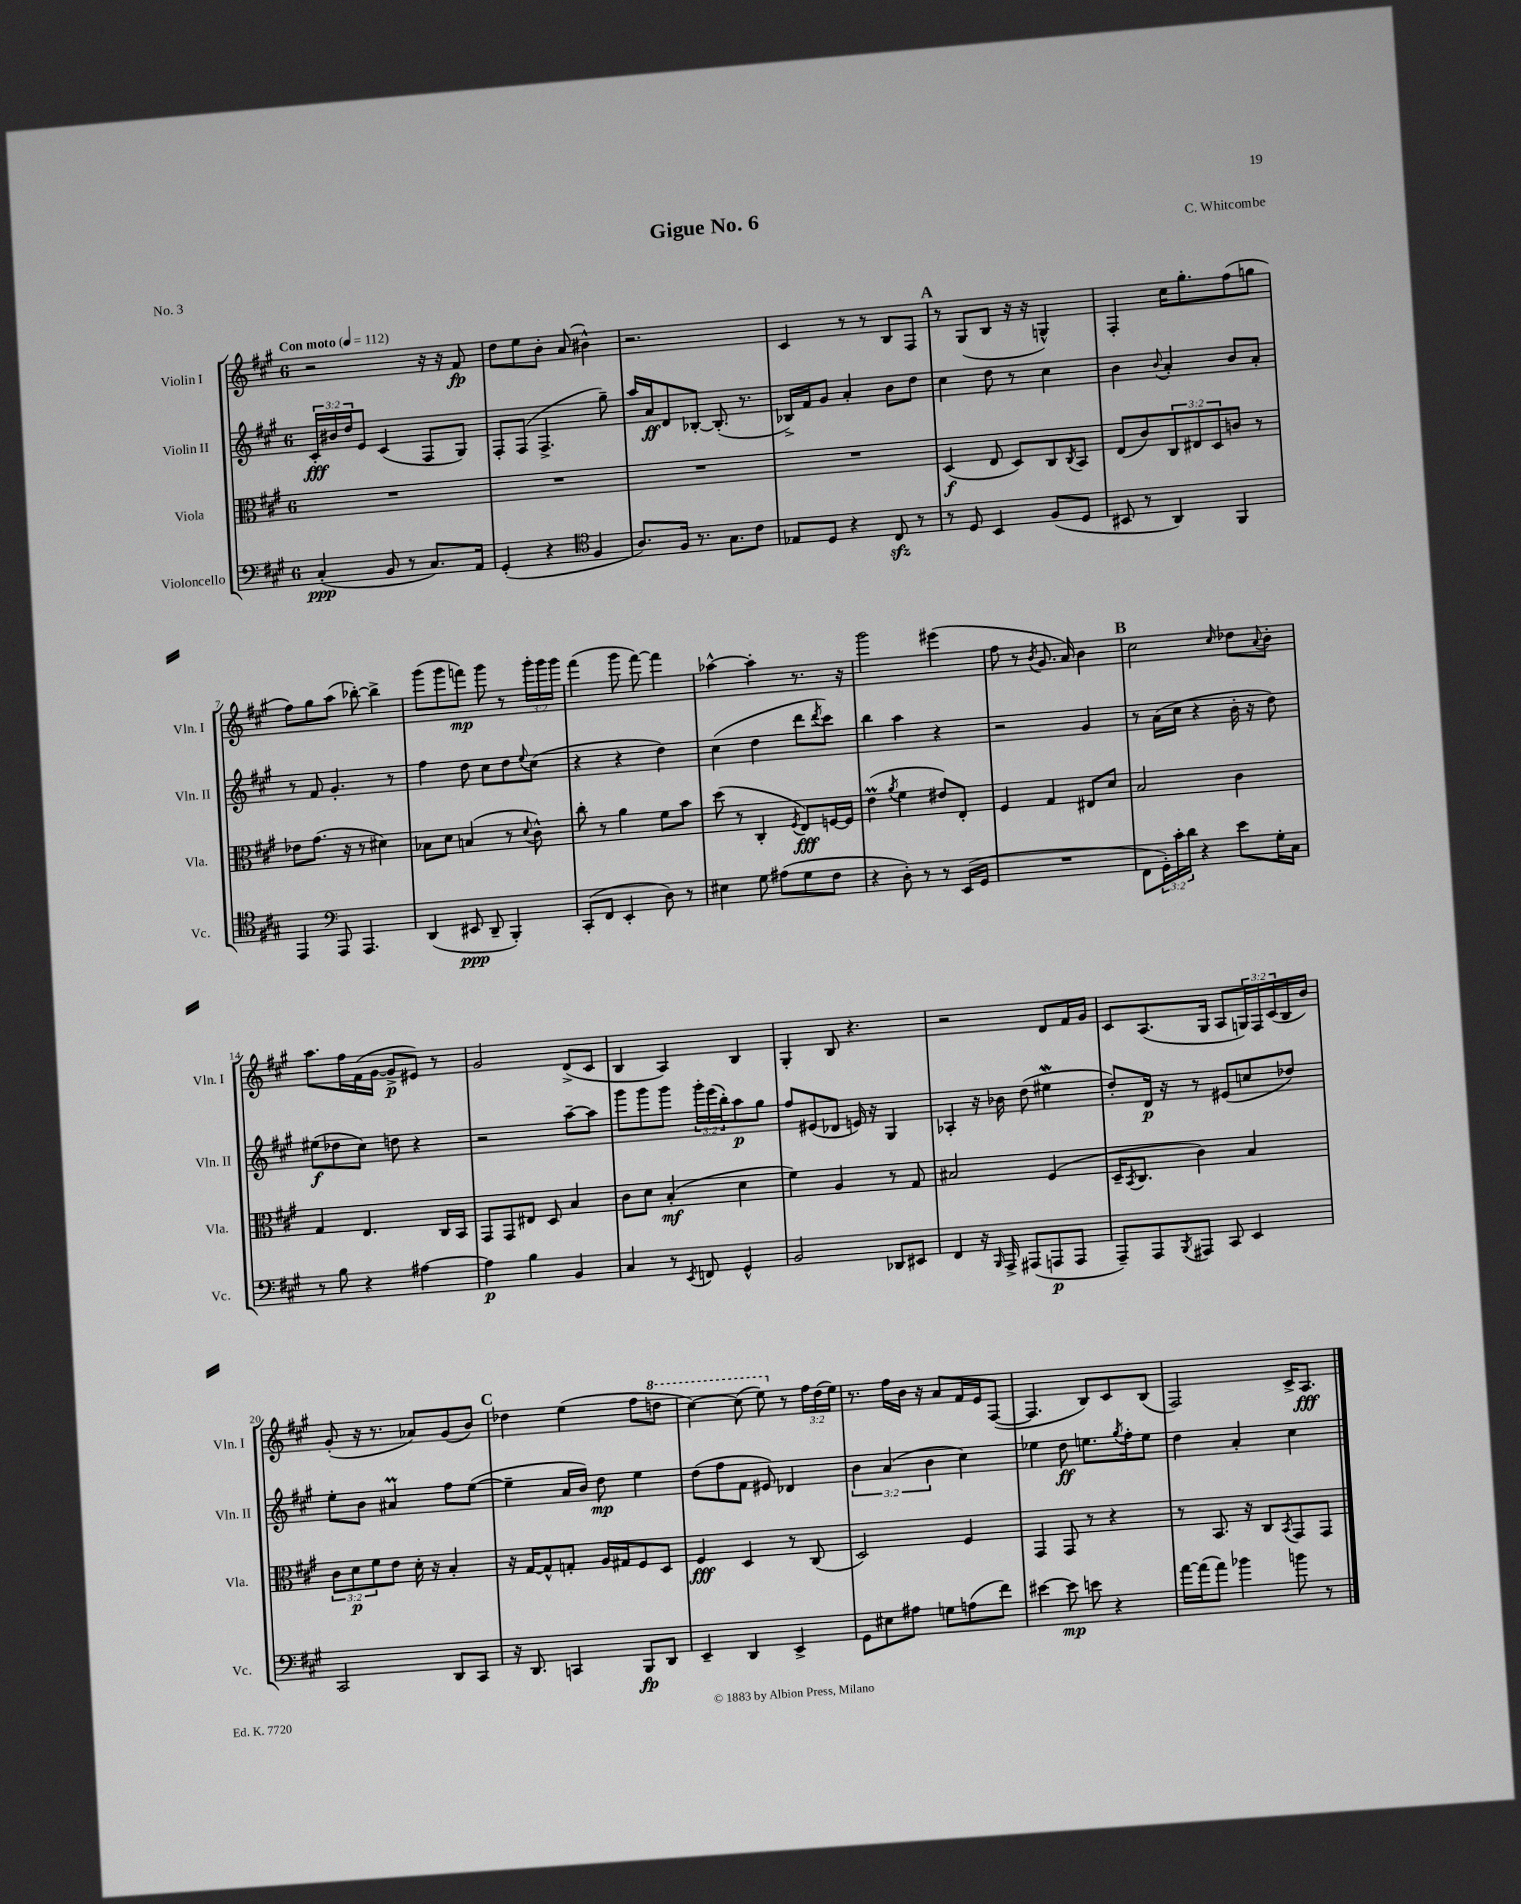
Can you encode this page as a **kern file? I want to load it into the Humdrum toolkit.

**kern	**kern	**kern	**kern
*staff4	*staff3	*staff2	*staff1
*clefF4	*clefC3	*clefG2	*clefG2
*k[f#c#g#]	*k[f#c#g#]	*k[f#c#g#]	*k[f#c#g#]
*M6/8	*M6/8	*M6/8	*M6/8
*MM112	*MM112	*MM112	*MM112
(4C#'	2.r	24c#'	2r
.	.	24b#	.
.	.	24dd	.
.	.	8e	.
8BB	.	(4c#	.
8r	.	.	.
8.C#)	.	8F#	16r
.	.	.	16r
.	.	8G#)	8f#
16AA	.	.	.
=	=	=	=
(4GG#'	2.r	8F#'	8dd
.	.	(8F#	8ee
4r	.	4.F#^	8b'
.	.	.	(8a
*clefC4	*	*	*
4F#	.	.	4b#^^)
.	.	8gg#~)	.
=	=	=	=
8.A)	2.r	16aa	2.r
.	.	16a	.
.	.	8d	.
16F#	.	.	.
8.r	.	[8B-'	.
.	.	(8.B-']	.
8.G#	.	.	.
.	.	8.r	.
8c#	.	.	.
=	=	=	=
8E-	2.r	16B-^)	4c#
.	.	16f#	.
8D	.	8g#	.
4r	.	4a'	8r
.	.	.	8r
8C#	.	8b	8B
8r	.	8dd	8F#
=	=	=	=
8r	(4D	4cc#	8r
8D	.	.	(8G#
4BB	8E	8dd	8B
.	8D)	8r	16r
.	.	.	16r
(8F#	8C#	4cc#	4G^^)
.	8qC#	.	.
8D	8BB	.	.
=	=	=	=
8BB#	(8E	4b	4F#'
8r	8c#)	.	.
.	.	8qqb	.
4AA)	12C#	4a'	16cc#
.	.	.	8.gg#'
.	12E#	.	.
.	12D	.	.
4FF#	8c	8b	(8ff#
.	8r	8a'	8gg
=	=	=	=
4EE	8e-	8r	8ff#)
.	(8.g#	8f#	8gg#
*clefF4	*	*	*
8AAA	.	4.g#'	(8aa
.	16r	.	.
4.AAA	8r	.	[8bb-')
.	4d#)	.	4bb-^]
.	.	8r	.
=	=	=	=
(4DD	8B-	4ff#	(8ggg#
.	8d	.	8ggg#
8EE#	(4B	8dd	8fff)
8DD~	.	8cc#	8ggg#
4BBB')	8r	8dd	8r
.	8qqd	8qqee	.
.	8c#^^)	(8cc#	24ggg#'
.	.	.	24ggg#
.	.	.	24ggg#
=	=	=	=
(8CC#'	8cc#'	4r	(4fff#
8FF#	8r	.	.
4EE'	4a	4r	8ggg#
.	.	.	[8fff#)
8D)	8f#	4dd)	4fff#]
8r	8b	.	.
=	=	=	=
4E#	(8dd	(4cc#	[4aa-^^
.	8r	.	.
8G#	4C#'	4dd	4aa-']
(8A#	.	.	.
.	8qF#	.	.
8G#	8E)	8ddd	8.r
.	.	8qddd	.
8F#	[16F	8ccc#)	.
.	16F]	.	16r
=	=	=	=
4r	(4e	4bb	2ggg#
.	8qa	.	.
8D')	4f#	4aa	.
8r	.	.	.
8r	8e#)	4r	(4eee#
(16EE	8E'	.	.
16GG#	.	.	.
=	=	=	=
2.r	4F#	2r	8ff#
.	.	.	8r
.	.	.	8qb
.	4G#	.	8.g#
.	.	.	16a)
.	8E#	4g#	4b
.	8d	.	.
=	=	=	=
8FF#	2B	8r	2cc#
24GG#')	.	(16a	.
24c#'	.	.	.
.	.	16cc#	.
24d	.	.	.
4r	.	4r	.
.	.	.	16qqcc#
8e	4c#	16b'	8dd-
.	.	16r	.
.	.	.	8qqa
16G#'	.	8dd)	8b'
16C#	.	.	.
=	=	=	=
8r	4G#	(8ee#	8.aa
8B	.	8dd-	.
.	.	.	16ff#
4r	4.E	8cc#)	(16f#
.	.	.	[16g#
.	.	8dd	8g#^]
[4A#	.	4r	8e#)
.	16C#	.	8r
.	16BB	.	.
=	=	=	=
4A#]	8GG#	2r	2g#
.	8GG#	.	.
4B	8E#	.	.
.	8D	.	.
4BB	4B	[8aa~	(8d^
.	.	8aa]	8c#
=	=	=	=
4C#	8c#	8ggg#	4B
.	8d	8ggg#	.
8r	(4B'	8ggg#	4A)
8qEE	.	.	.
8FF	.	24ggg#'	.
.	.	(24eee	.
.	.	24bb')	.
4GG#^^	4d	8aa	4B
.	.	8gg#	.
=	=	=	=
2BB	4f#)	8ff#	4G#'
.	.	(8e#	.
.	4A	8d-	8B
.	.	16e)	4.r
.	.	16r	.
8DD-	8r	4G#	.
8EE#	8G#	.	.
=	=	=	=
4FF#	2B#	4A-'	2r
16r	.	16r	.
16qqBBB	.	.	.
16AAA^	.	16b-	.
(8AAA#	.	(8dd	.
8AAA	(4F#	4ee#	8d
8AAA	.	.	16f#
.	.	.	16g#
=	=	=	=
8AAA~)	16D~	8dd')	8c#
.	8qBB	.	.
.	8.C#	.	.
8AAA	.	16d	(8.A
.	.	16r	.
8qBBB	.	.	.
8AAA#	4c#)	8r	.
.	.	.	16G#
8CC#	.	(8e#	8A
4EE	4B	8cc	24G)
.	.	.	24F#
.	.	.	(24c#
.	.	8dd-)	16B
.	.	.	16b)
=	=	=	=
2CC#	12c#	8ee'	(8g#'
.	12d	.	.
.	.	8b	16r
.	12f#	.	.
.	.	.	8.r
.	8e	4a#	.
.	16d'	.	8a-)
.	16r	.	.
8DD	4B'	8ff#	(8g#
8CC#	.	([8ee	8b)
=	=	=	=
16r	16r	4ee~]	4dd-
8.DD	[16G#	.	.
.	8G#^^]	.	.
4CC	8G'	16a	(4ee
.	.	16b)	.
.	16A	8dd	.
.	16G#	.	.
8BBB	8F#	4ee	8ff#
8DD	8D	.	8ddd
=	=	=	=
4EE~	4F#	(8dd	[4ccc#)
.	.	8ff#	.
4DD	4D	8f#	(8ccc#]
.	.	8e#)	8eee)
4EE^	8r	4d-	8r
.	(8C#	.	24ff#
.	.	.	(24dd
.	.	.	24ee)
=	=	=	=
8GG#	2D)	6b	8.r
8E#	.	.	.
.	.	(6a	.
.	.	.	16ff#
8A#	.	.	16b
.	.	.	16r
.	.	6b	.
8G	.	.	8a
(8A	4F#	4cc#)	16f#
.	.	.	16e
8f#)	.	.	([8F#
=	=	=	=
[4e#	4GG#	4ee-	4.F#]
8e#]	8GG#	8dd	.
8e	8r	8.ee	8B)
4r	4r	.	8c#
.	.	8qgg#	.
.	.	16ff#'	.
.	.	8ee	(8B
=	=	=	=
[16a	8r	4dd	2F#)
(16a]	.	.	.
8a)	8.BB	.	.
4b-	.	4a'	.
.	16r	.	.
.	8C#	.	.
.	8qBB	.	.
8b	8GG#	4cc#	16c#^
.	.	.	8.A
8r	8GG#	.	.
==	==	==	==
*-	*-	*-	*-
